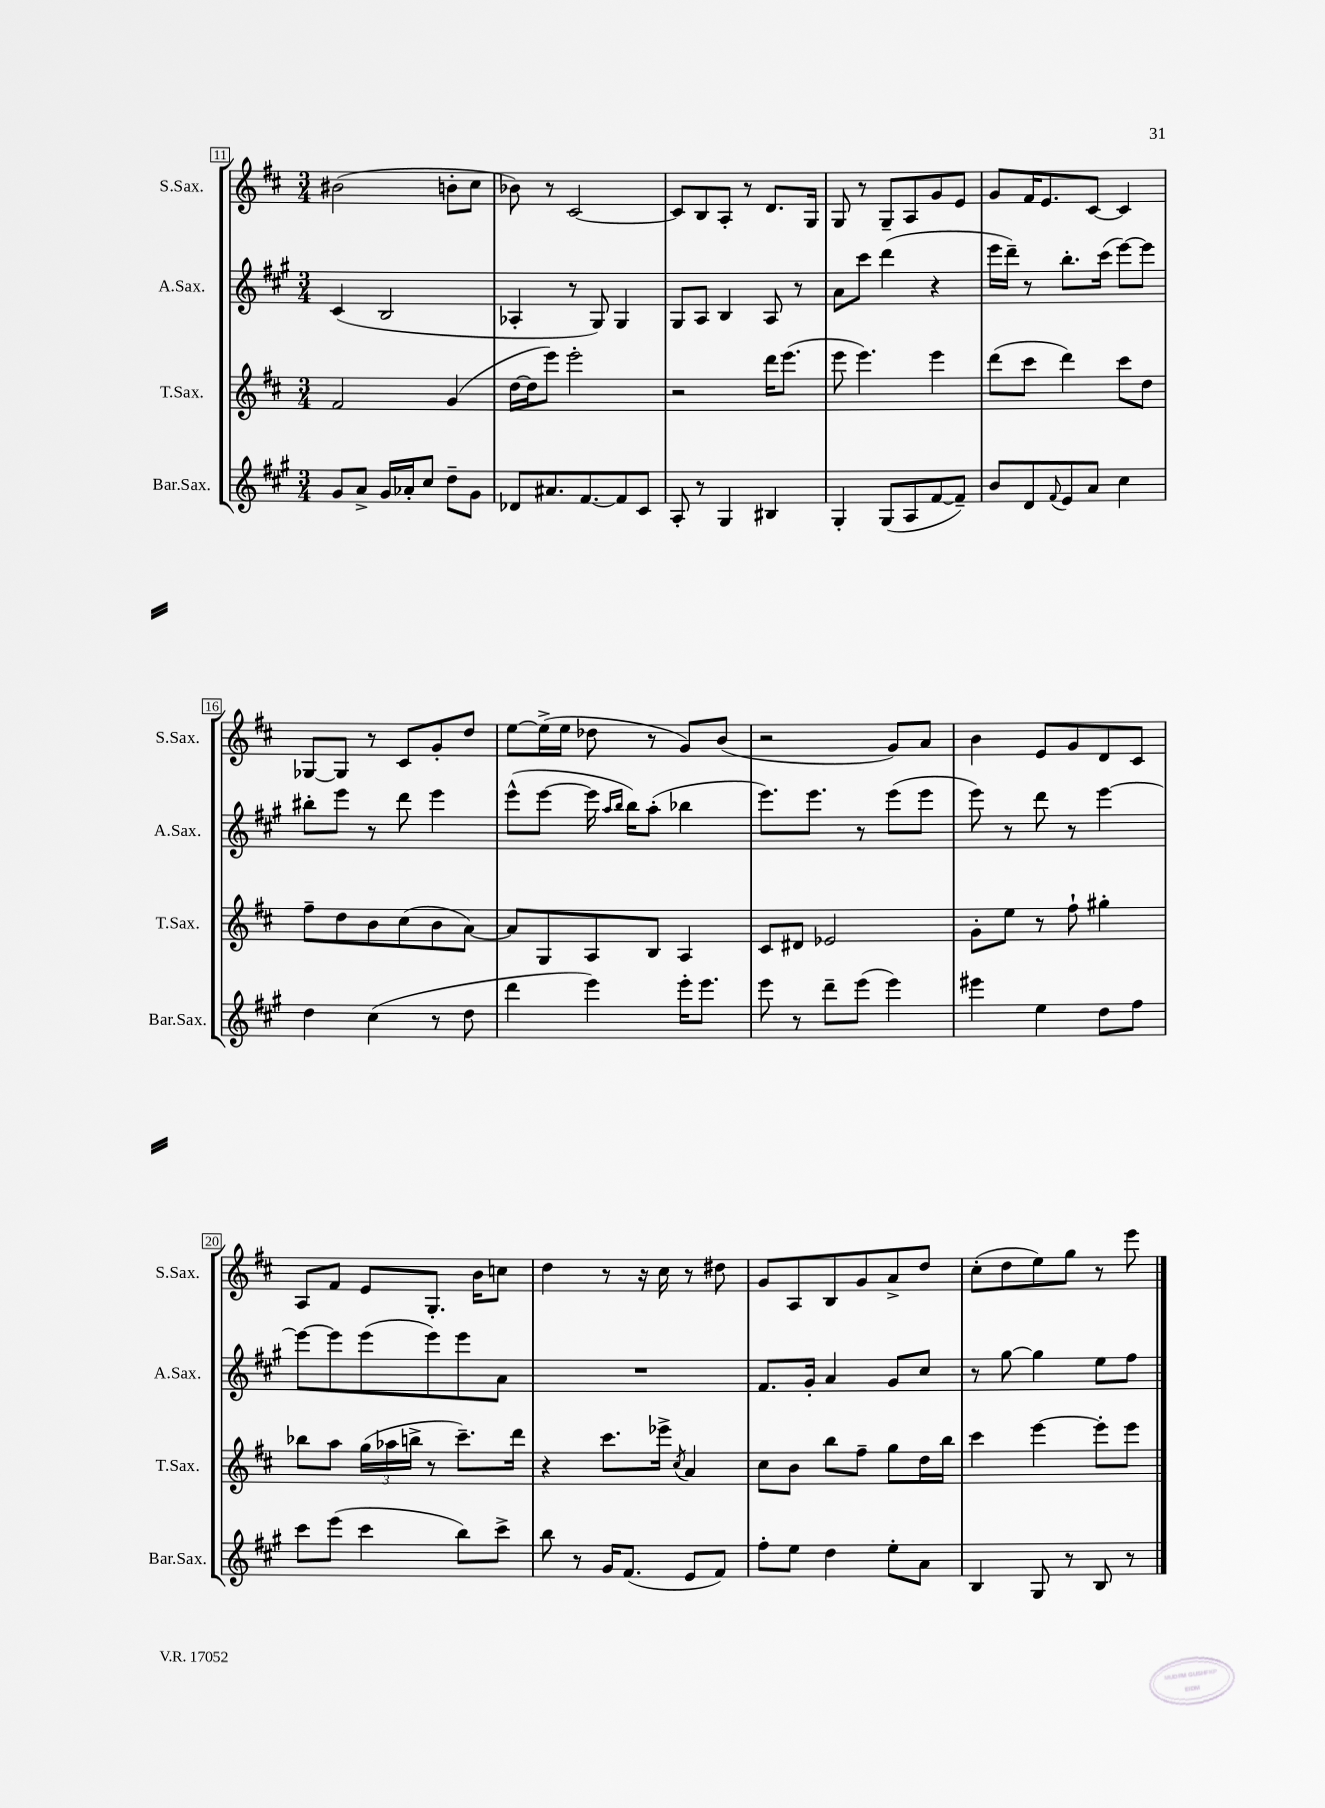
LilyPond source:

<<
\new StaffGroup <<
\new Staff = "s0" \with { instrumentName = "S.Sax." shortInstrumentName = "S.Sax." } {
    \clef treble \key d \major \numericTimeSignature \time 3/4
    bis'2( b'8-. cis''8 |
    bes'8) r8 cis'2~ |
    cis'8 b8 a8-. r8 d'8. g16 |
    g8 r8 g8-- a8 g'8 e'8 |
    g'8 fis'16 e'8. cis'8~ cis'4 |
    ges8~ ges8 r8 cis'8 g'8-. d''8 |
    e''8~ e''16->( e''16 des''8 r8 g'8) b'8( |
    r2 g'8) a'8 |
    b'4 e'8 g'8 d'8 cis'8 |
    a8 fis'8 e'8 g8.-. b'16 c''8 |
    d''4 r8 r16 cis''16 r8 dis''8 |
    g'8 a8 b8 g'8 a'8-> d''8 |
    cis''8-.( d''8 e''8) g''8 r8 e'''8 \bar "|." |
}
\new Staff = "s1" \with { instrumentName = "A.Sax." shortInstrumentName = "A.Sax." } {
    \clef treble \key a \major \numericTimeSignature \time 3/4
    cis'4( b2 |
    aes4-. r8 gis8) gis4 |
    gis8 a8 b4 a8 r8 |
    a'8 cis'''8 d'''4( r4 |
    e'''16 d'''16--) r8 b''8.-. cis'''16( e'''8~) e'''8 |
    bis''8-. e'''8 r8 d'''8 e'''4 |
    e'''8-^( e'''8~ e'''16 \grace { a''16 b''16 } b''16) a''8-.( bes''4 |
    e'''8.) e'''8. r8 e'''8( e'''8 |
    e'''8) r8 d'''8 r8 e'''4~ |
    e'''8~ e'''8 e'''8( e'''8) e'''8 a'8 |
    R2. |
    fis'8. gis'16-. a'4 gis'8 cis''8 |
    r8 gis''8~ gis''4 e''8 fis''8 \bar "|." |
}
\new Staff = "s2" \with { instrumentName = "T.Sax." shortInstrumentName = "T.Sax." } {
    \clef treble \key d \major \numericTimeSignature \time 3/4
    fis'2 g'4( |
    d''16~ d''16 e'''8) e'''2-. |
    r2 d'''16 e'''8.( |
    e'''8 e'''4.) e'''4 |
    d'''8( cis'''8 d'''4) cis'''8 d''8 |
    fis''8-- d''8 b'8 cis''8( b'8 a'8~) |
    a'8 g8 a8 b8 a4 |
    cis'8 dis'8 ees'2 |
    g'8-. e''8 r8 fis''8-! gis''4-. |
    bes''8 a''8 \tuplet 3/2 { g''16( aes''16 b''16-> } r8 cis'''8.--) d'''16 |
    r4 cis'''8. ees'''16-> \acciaccatura { cis''8 } a'4 |
    cis''8 b'8 b''8 fis''8-- g''8 d''16 b''16 |
    cis'''4 e'''4~ e'''8-. e'''8 \bar "|." |
}
\new Staff = "s3" \with { instrumentName = "Bar.Sax." shortInstrumentName = "Bar.Sax." } {
    \clef treble \key a \major \numericTimeSignature \time 3/4
    gis'8 a'8-> gis'16 aes'16-. cis''8 d''8-- gis'8 |
    des'8 ais'8. fis'8.~ fis'8 cis'8 |
    a8-. r8 gis4 bis4 |
    gis4-. gis8( a8 fis'8~ fis'8--) |
    b'8 d'8 \appoggiatura { fis'8 } e'8 a'8 cis''4 |
    d''4 cis''4( r8 d''8 |
    d'''4 e'''4) e'''16-. e'''8. |
    e'''8 r8 d'''8-- e'''8( e'''4) |
    eis'''4 e''4 d''8 fis''8 |
    cis'''8 e'''8( cis'''4 b''8) cis'''8-> |
    b''8 r8 gis'16 fis'8.( e'8 fis'8) |
    fis''8-. e''8 d''4 e''8-. a'8 |
    b4 gis8 r8 b8 r8 \bar "|." |
}
>>
>>
\layout { \context { \Score currentBarNumber = #11 \override BarNumber.stencil = #(make-stencil-boxer 0.1 0.3 ly:text-interface::print) } }
